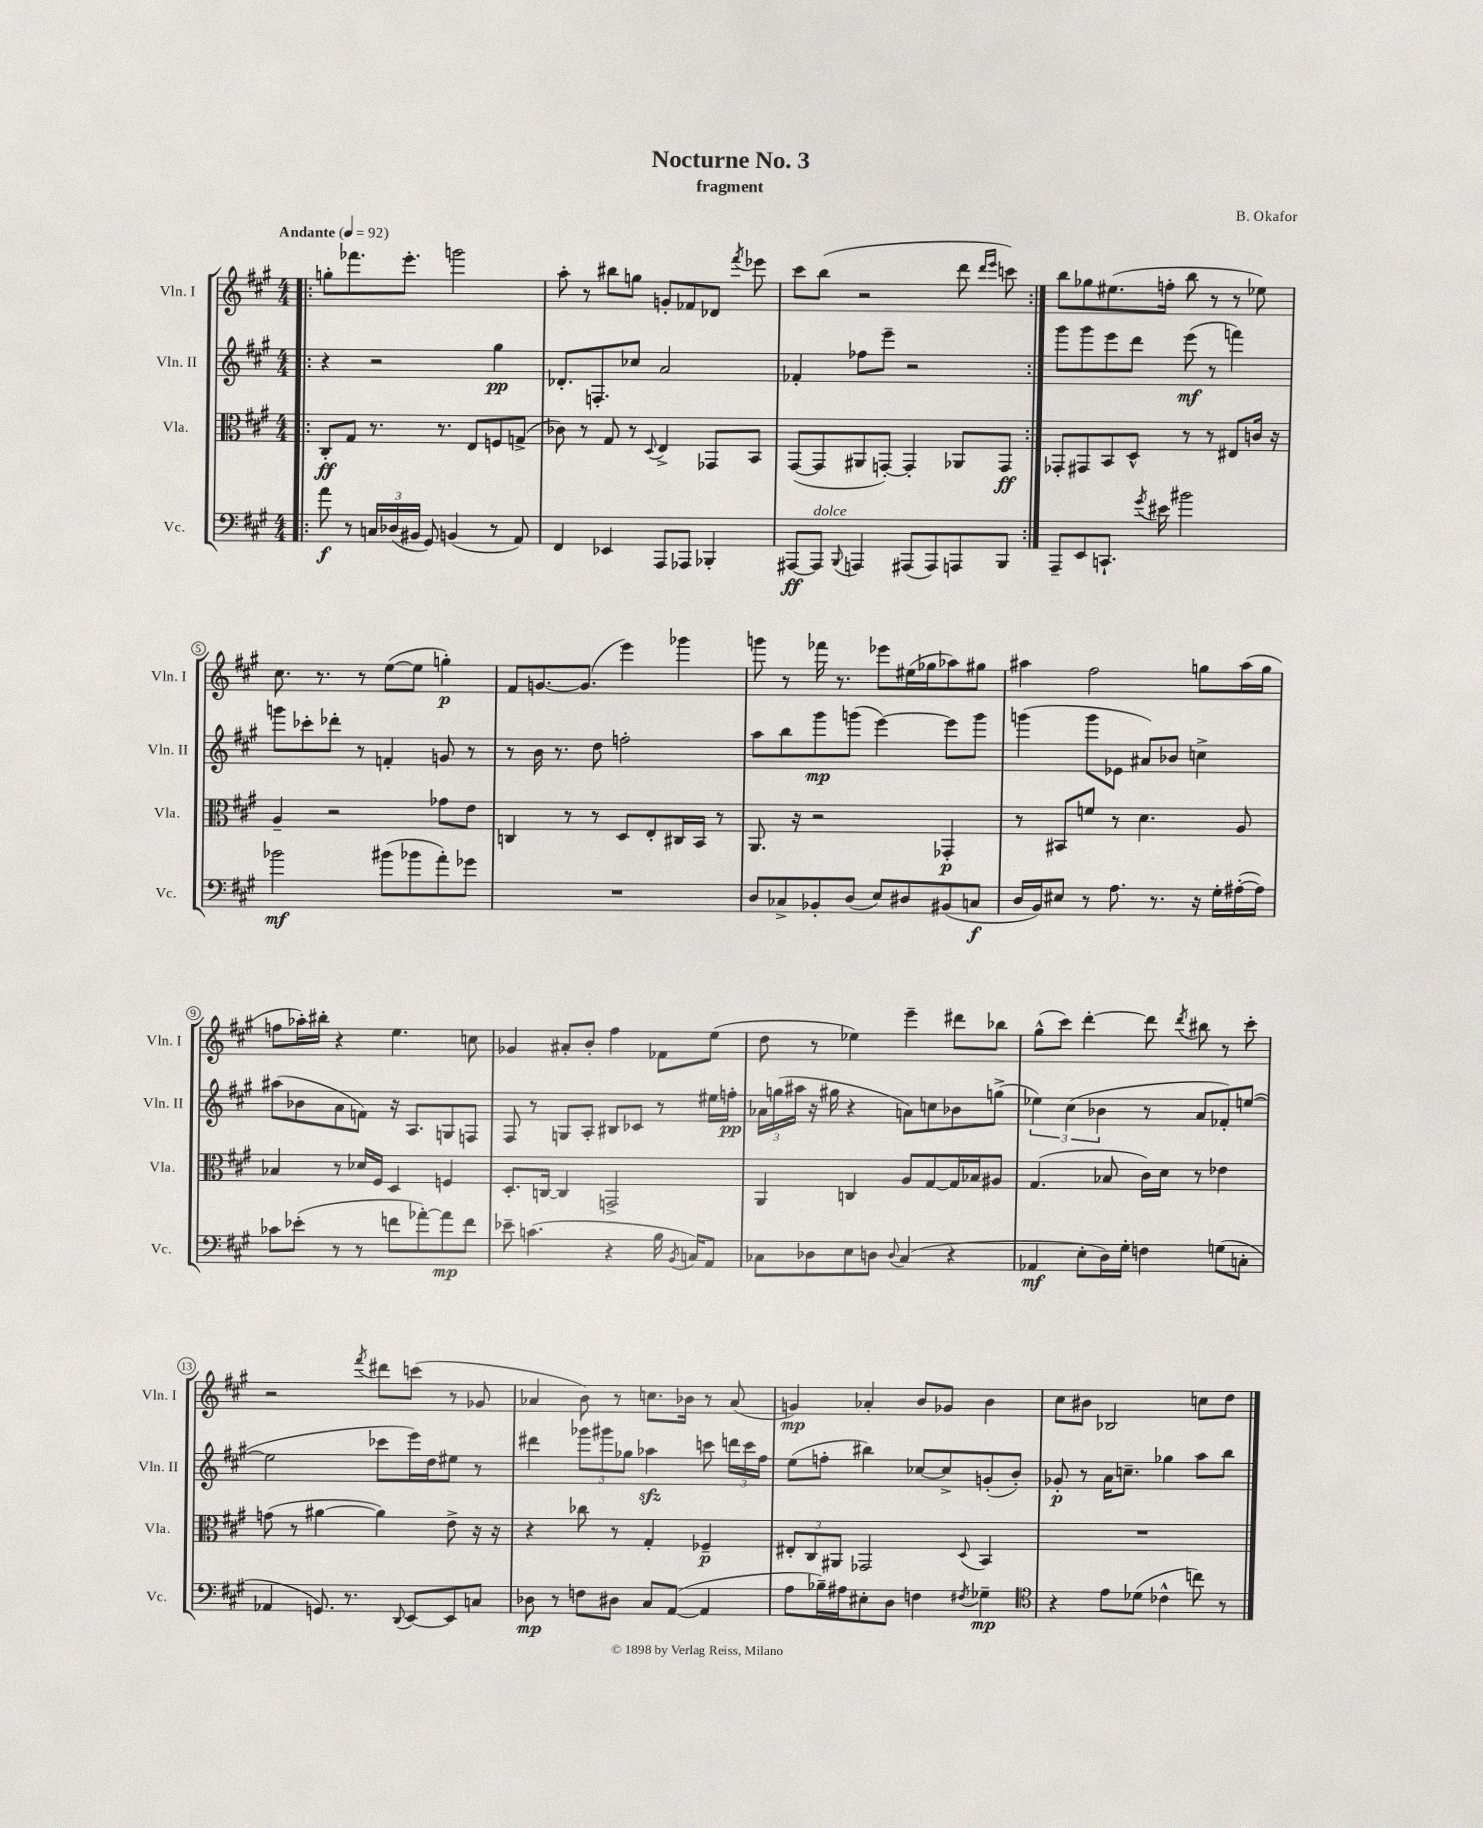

**kern	**kern	**kern	**kern
*staff4	*staff3	*staff2	*staff1
*clefF4	*clefC3	*clefG2	*clefG2
*k[f#c#g#]	*k[f#c#g#]	*k[f#c#g#]	*k[f#c#g#]
*M4/4	*M4/4	*M4/4	*M4/4
*MM92	*MM92	*MM92	*MM92
=!|:	=!|:	=!|:	=!|:
8a	8C#'	4r	8gg'
8r	8G#	.	8.fff-
24C	8.r	2r	.
(24D-	.	.	.
.	.	.	8.eee'
24BB#	.	.	.
8GG#)	.	.	.
.	8.r	.	.
(4BB	.	.	2ggg
.	8E	.	.
8r	8F	4gg#	.
8AA)	(8G^	.	.
=	=	=	=
4FF#	8c-)	8.d-'	8aa'
.	8r	.	8r
.	.	8.F'	.
4EE-	8G#	.	8bb#
.	8r	8cc-	8gg
.	8qqD	.	.
8AAA	4E^	2a	8g'
8AAA-	.	.	8f-
4BBB-'	8GG-	.	8d-
.	.	.	8qfff#
.	8BB	.	8eee-
=	=	=	=
[8AAA#	([8GG#	4f-'	8ccc#
8AAA#]	8GG#]	.	(8bb
8qqBBB	.	.	.
4AAA	8AA#	8ff-	2r
.	[8GG')	8eee~	.
(8AAA#	4GG']	2r	.
8AAA#)	.	.	.
8AAA	8AA-	.	8ddd
.	.	.	16qqddd
.	.	.	16qqeee
8BBB	8GG	.	8ccc)
=:|!	=:|!	=:|!	=:|!
8AAA~	8GG-'	8ggg#	8bb
8EE	8GG#	8ggg#	8gg-
8.CC`	8BB	8eee	(8.ee#
.	8D^^	8ddd	.
8qg#	.	.	.
16e#	.	.	16ff'
2b#	8r	(8eee	8bb
.	8r	8r	8r
.	8E#	4fff)	8r
.	16c	.	8ee-)
.	16r	.	.
=	=	=	=
2b-	4A~	8ggg	8.cc#
.	.	8ccc-'	.
.	.	.	8.r
.	2r	8ddd-'	.
.	.	8r	8r
(8b#	.	4f'	([8ee
8b-	.	.	8ee]
8a')	8g-	8g	4gg')
8g-	8e	8r	.
=	=	=	=
1r	4C	8r	8f#
.	.	16b	[8.g
.	.	8.r	.
.	8r	.	.
.	.	.	(8.g]
.	8r	8dd	.
.	8D	2ff'	4eee)
.	8E'	.	.
.	16C#	.	4ggg-
.	16BB	.	.
.	8r	.	.
=	=	=	=
8D	8.AA	8aa	8ggg
8C-^	.	8bb	8r
.	16r	.	.
8BB-'	2r	8ggg#	16fff-
.	.	.	8.r
(8D	.	(8ggg	.
8E)	.	[4eee)	8eee-
8D#	.	.	(16ee#
.	.	.	16gg-
(8BB#	4GG-'	8eee]	8aa-)
8C	.	8ggg	8gg#
=	=	=	=
16D	8r	(4ggg	4aa#
16BB)	.	.	.
8E#	8BB#	.	.
8r	8f	8ggg	2ff#
8.A	8r	8e-	.
.	4.d	8a#)	.
8.r	.	.	.
.	.	8b-	.
16r	.	4cc^	8gg
16G#'	.	.	.
([16A#'	8A	.	(16aa#
16A#])	.	.	16gg
=	=	=	=
8c-	4B-	(8aa#	8ff
(8e-'	.	8b-	16aa-')
.	.	.	16bb#'
8r	8r	8a	4r
8r	16d-	8f)	.
.	16F#	.	.
8f	4D	16r	4.ee
.	.	8.A	.
[8a-')	.	.	.
8a-]	4F	8G	.
8f	.	8F	8cc
=	=	=	=
8e-~	8.D'	8F#	4g-
(4.c	.	8r	.
.	[16C	.	.
.	4C]	8G	8a#'
.	.	8A'	8b'
4r	2GG^	8B#	4ff#
.	.	8c-	.
16B	.	8r	8f-
8qBB	.	.	.
16C)	.	.	.
8AA	.	16ee#	(8ee
.	.	16ff'	.
=	=	=	=
8C-	4AA	24a-	8dd
.	.	(24gg	.
.	.	24aa#	.
8D-	.	16r	8r
.	.	16gg#	.
8E	4C	4r	4ee-)
8D	.	.	.
8qqD	.	.	.
(4C-	8A	8a)	4eee~
.	[8G#	8cc	.
4r	16G#]	8b-	8ddd#
.	16B-	.	.
.	8A#	(8gg^	8bb-
=	=	=	=
4AA-	(4.G#	6ee-)	(8gg#^^
.	.	.	8ccc#)
.	.	(6cc#	.
8E'	.	.	[4ddd'
.	.	6b-	.
16D)	8B-	.	.
16G#'	.	.	.
4F	16c#)	8r	8ddd]
.	16d	.	.
.	.	.	8qddd
.	8r	8a	8bb#
(8G	4e-	8f-')	8r
8C'	.	([8ee	8ccc#'
=	=	=	=
4AA-	(8g	2ee]	2r
.	8r	.	.
8.GG)	[4a#	.	.
8.r	.	.	.
.	.	.	8qfff#
.	4a#])	8ccc-	8ddd#
8qqDD	.	.	.
[8EE	.	16eee)	(8ccc
.	.	16dd	.
8EE]	8e^	8ee#	8r
8C	16r	8r	8g-
.	16r	.	.
=	=	=	=
8D-	4r	4ddd#	4a-
8r	.	.	.
8F	8cc-	12ggg-	8b)
.	.	12ggg#	.
8D#	8r	.	8r
.	.	12gg-	.
8C#	4G#'	4aa-	8.cc
([8AA	.	.	.
.	.	.	16b-
4AA]	4F-~	8ccc	8r
.	.	24ddd	(8a-
.	.	24ccc	.
.	.	24ff#	.
=	=	=	=
8A	12E#'	(8ee	4g)
.	12C#	.	.
16B-~)	.	8ff'	.
.	12AA#	.	.
16A#	.	.	.
8E#'	2GG-	4bb#)	4a-'
8D	.	.	.
4F	.	[8cc-	8b
.	.	8cc-^]	8g-
8qF#	8qqD	.	.
4G-~	4BB	(8g'	4b
.	.	8b')	.
=	=	=	=
*clefC4	*	*	*
4r	1r	8g-'	8cc#
.	.	8r	8b#
8e	.	16a	2B-
.	.	8.cc~	.
(8d-	.	.	.
4c-^^	.	4gg-	.
8cc)	.	8aa	8cc
8r	.	8bb	8dd
==	==	==	==
*-	*-	*-	*-
